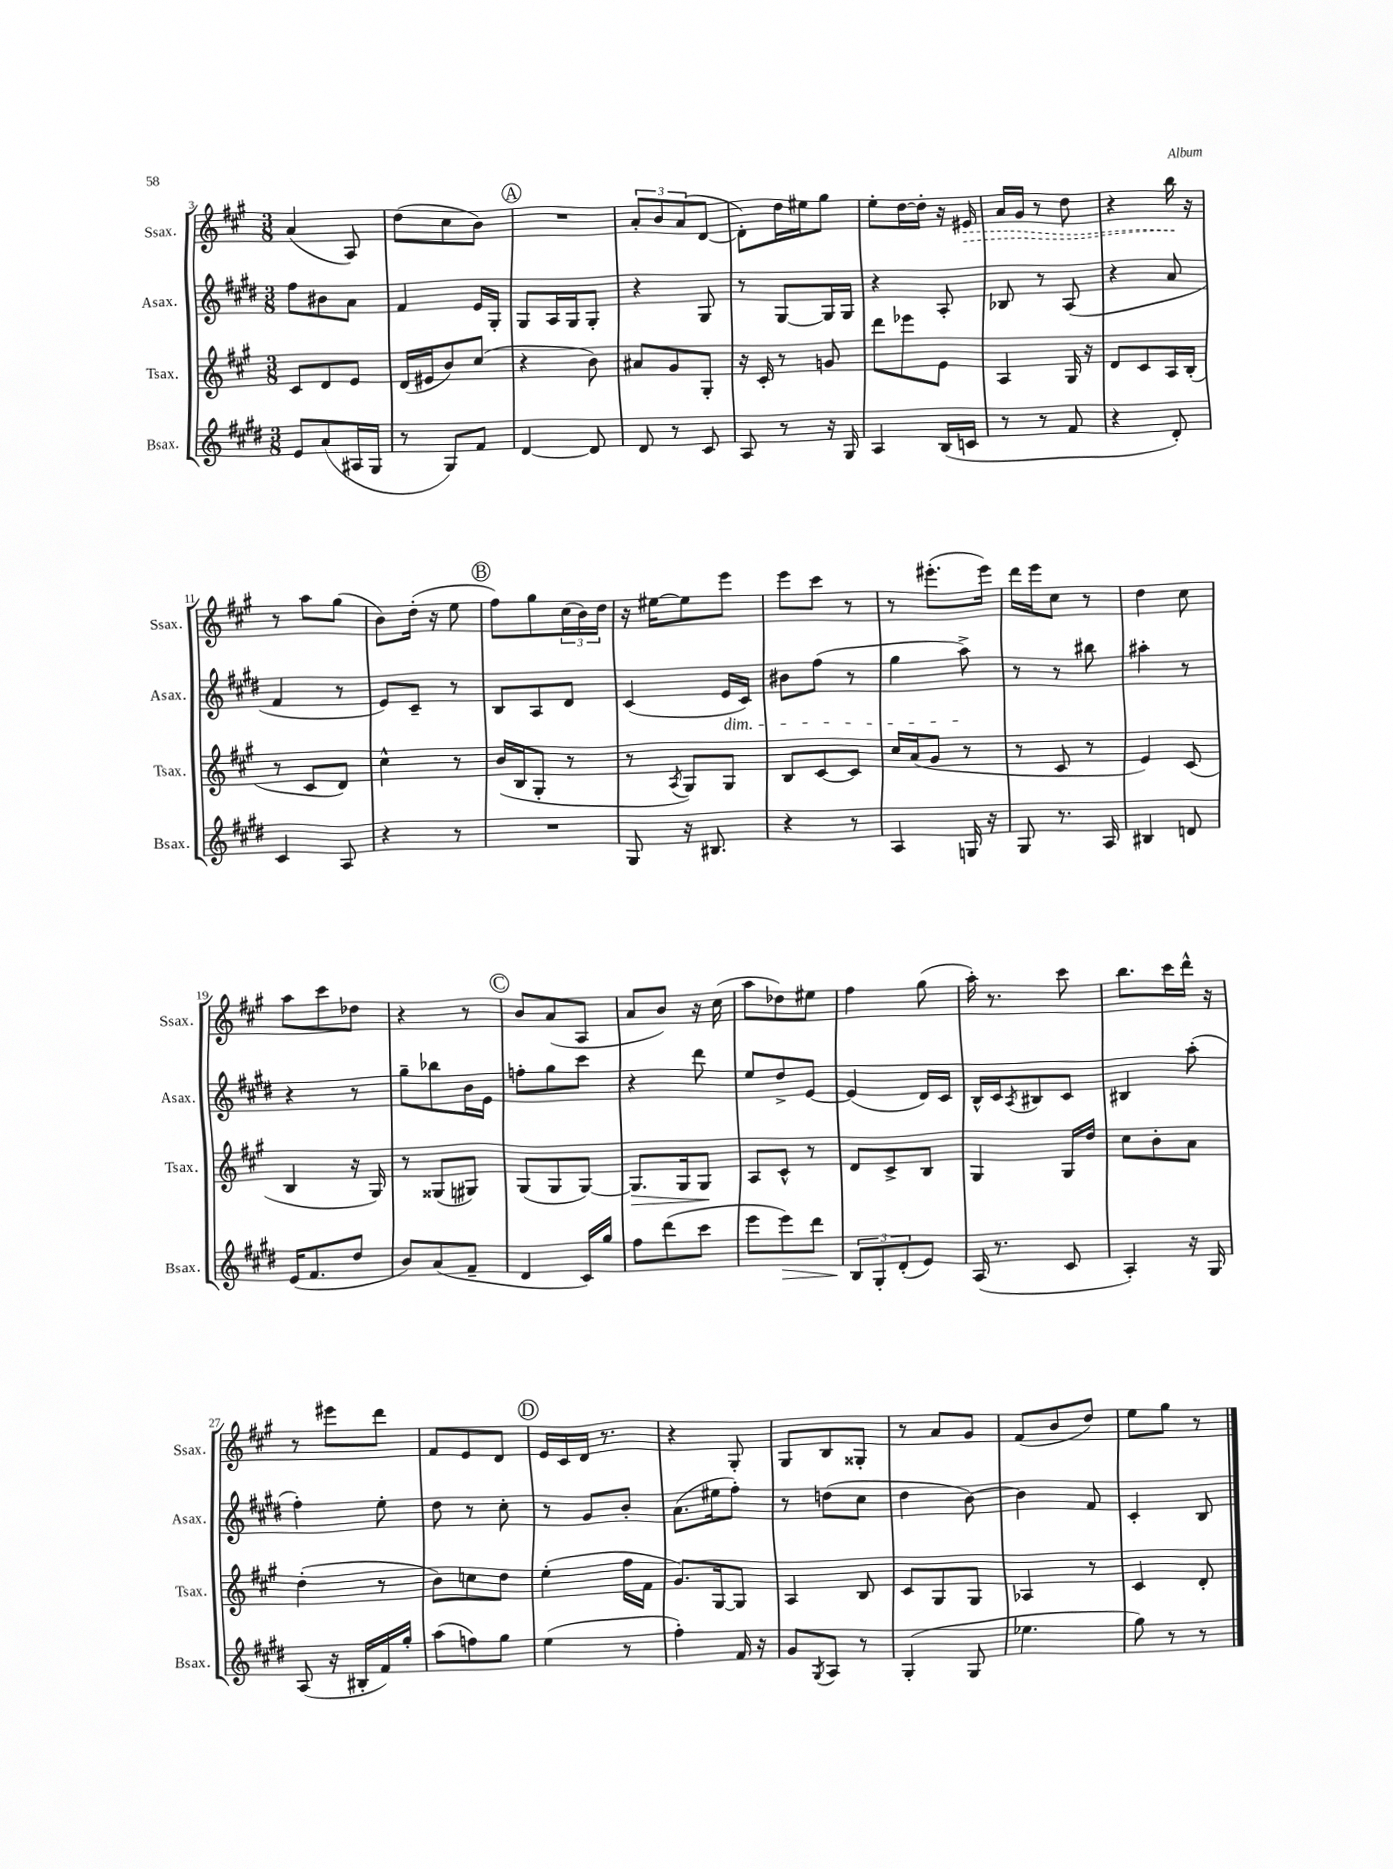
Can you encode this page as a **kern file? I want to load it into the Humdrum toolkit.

**kern	**dynam	**kern	**dynam	**kern	**kern	**dynam
*part4	*part4	*part3	*part3	*part2	*part1	*part1
*staff4	*staff4	*staff3	*staff3	*staff2	*staff1	*staff1
*I"Bsax.	*	*I"Tsax.	*	*I"Asax.	*I"Ssax.	*
*I'Bsax.	*	*I'Tsax.	*	*I'Asax.	*I'Ssax.	*
*clefG2	*	*clefG2	*	*clefG2	*clefG2	*
*k[f#c#g#d#]	*	*k[f#c#g#]	*	*k[f#c#g#d#]	*k[f#c#g#]	*
*M3/8	*	*M3/8	*	*M3/8	*M3/8	*
=3	=3	=3	=3	=3	=3	=3
8e/L	.	8c#/L	.	8ff#\L	(4a/	.
(8a/	.	8d/	.	8b#X\	.	.
16A#X/L	.	8e/J	.	8a\J	8A/)	.
16G#/JJ	.	.	.	.	.	.
=4	=4	=4	=4	=4	=4	=4
8r	.	(16d/LL	.	4f#/	(8dd\L	.
.	.	16e#X/J	.	.	.	.
8G#/L)	.	8b/)	.	.	8cc#\	.
8f#/J	.	(8cc#/J	.	16e/LL	8b\J)	.
.	.	.	.	16G#'/JJ	.	.
!!LO:REH:place=s1:t=A
=5	=5	=5	=5	=5	=5	=5
[4d#/	.	4r	.	8G#/L	4.r	.
.	.	.	.	16A/L	.	.
.	.	.	.	16G#/J	.	.
8d#/]	.	8b\)	.	8G#'/J	.	.
=6	=6	=6	=6	=6	=6	=6
8d#/	.	8a#X/L	.	4r	12a'/L	.
.	.	.	.	.	12b/	.
8r	.	8g#/	.	.	.	.
.	.	.	.	.	(12a/	.
8c#/	.	8G#'/J	.	8G#/	[8d/J	.
=7	=7	=7	=7	=7	=7	=7
8A/	.	16r	.	8r	8d'\L])	.
.	.	16c#'/	.	.	.	.
8r	.	8r	.	[8G#/L	16dd\L	.
.	.	.	.	.	16ee#X\J	.
16r	.	8gn/	.	16G#/L]	8gg#\J	.
16G#/	.	.	.	16G#/JJ	.	.
=8	=8	=8	=8	=8	=8	=8
4A/	.	8ddd\L	.	4r	8ee'\L	.
.	.	8eee-X\	.	.	[16dd\L	.
.	.	.	.	.	16dd'\JJ]	.
(16B/LL	.	8e\J	.	8A'/	16r	.
!	!	!	!	!	!	!LO:HP:b
16cn/JJ	.	.	.	.	16e#X/	>
=9	=9	=9	=9	=9	=9	=9
8r	.	4A/	.	8B-X/	16a/LL	.
.	.	.	.	.	16g#/JJ	.
8r	.	.	.	8r	8r	.
8f#/	.	16G#/	.	(8A/	8dd\	.
.	.	16r	.	.	.	.
=10	=10	=10	=10	=10	=10	=10
4r	.	8d/L	.	4r	4r	.
.	.	8c#/	.	.	.	.
8d#'/)	.	16A/L	.	8a/	16bb\	.
.	.	(16B'/JJ	.	.	16r	]
!!LO:LB:g=z
=11	=11	=11	=11	=11	=11	=11
4c#/	.	8r	.	4f#/	8r	.
.	.	8c#/L	.	.	8aa\L	.
8A/	.	8d/J)	.	8r	(8gg#\J	.
=12	=12	=12	=12	=12	=12	=12
4r	.	4cc#^^\	.	8e/L)	8b\L)	.
.	.	.	.	8c#~/J	(16dd'\Jk	.
.	.	.	.	.	16r	.
8r	.	8r	.	8r	8ee\	.
!!LO:REH:place=s1:t=B
=13	=13	=13	=13	=13	=13	=13
4.r	.	(16b/LL	.	8B/L	8ff#\L)	.
.	.	16B/J	.	.	.	.
.	.	8G#'/J	.	8A/	8gg#\	.
.	.	8r	.	8d#/J	(24cc#\L	.
.	.	.	.	.	24b\)	.
.	.	.	.	.	24dd\JJ	.
=14	=14	=14	=14	=14	=14	=14
8G#/	.	8r	.	(4c#/	16r	.
.	.	.	.	.	[16ee#X\KL	.
.	.	8qA/	.	.	.	.
16r	.	8G#/L)	.	.	8ee#\]	.
8.B#X/	.	.	.	.	.	.
!	!	!	!	!LO:TX:b:i:t=dim.	!	!
.	.	8G#/J	.	16e/LL	8eee\J	.
.	.	.	.	16c#/JJ)	.	.
=15	=15	=15	=15	=15	=15	=15
4r	.	8B/L	.	8b#X\L	8eee\L	.
.	.	[8c#/	.	(8ff#\J	8ccc#\J	.
8r	.	8c#/J]	.	8r	8r	.
=16	=16	=16	=16	=16	=16	=16
4A/	.	16cc#/LL	.	4gg#\	8r	.
.	.	(16a/J	.	.	.	.
.	.	8g#/J	.	.	(8.eee#X'\L	.
16Gn/	.	8r	.	8aa^\)	.	.
16r	.	.	.	.	16eee#\Jk)	.
=17	=17	=17	=17	=17	=17	=17
8G#/	.	8r	.	8r	16ddd\LL	.
.	.	.	.	.	16eee\J	.
8.r	.	8c#/	.	8r	8cc#\J	.
.	.	8r	.	8bb#X\	8r	.
16A/	.	.	.	.	.	.
=18	=18	=18	=18	=18	=18	=18
4B#X/	.	4e/)	.	4aa#X'\	4dd\	.
8dn/	.	(8c#/	.	8r	8cc#\	.
!!LO:LB:g=z
=19	=19	=19	=19	=19	=19	=19
(16e/KL	.	4B/	.	4r	8aa\L	.
8.f#/	.	.	.	.	.	.
.	.	.	.	.	8ccc#\	.
8dd#/J	.	16r	.	8r	8dd-X\J	.
.	.	16G#/)	.	.	.	.
=20	=20	=20	=20	=20	=20	=20
8b/L)	.	8r	.	8gg#~\L	4r	.
(8a/	.	(8G##X/L	.	8bb-X\	.	.
8f#~/J	.	8G#X/J)	.	16b\L	8r	.
.	.	.	.	16e\JJ	.	.
!!LO:REH:place=s1:t=C
=21	=21	=21	=21	=21	=21	=21
4d#/	.	(8G#/L	.	8ffn'\L	8b/L	.
.	.	8G#/	.	8gg#\	(8a/	.
16c#/LL)	.	[8G#/J)	.	8ccc#\J	8A/J	.
16gg#/JJ	.	.	.	.	.	.
=22	=22	=22	=22	=22	=22	=22
!	!	!	!LO:HP:b	!	!	!
8ff#\L	.	8.G#/L]	>	4r	8a/L	.
(8ddd#\	.	.	.	.	8b/J)	.
.	.	16G#/k	.	.	.	.
8ccc#\J	.	8G#/J	.	8ddd#\	16r	.
.	.	.	.	.	(16cc#\	.
.	.	.	]	.	.	.
=23	=23	=23	=23	=23	=23	=23
8eee\L	.	8A/L	.	8ee/L	8aa\L	.
!	!LO:HP:b	!	!	!	!	!
8eee\)	>	8c#^^/J	.	8dd#^/	8dd-X\)	.
8ddd#\J	.	8r	.	[8e/J	8ee#X\J	.
=24	=24	=24	=24	=24	=24	=24
12B/L	.	8d/L	.	(4e/]	4ff#\	.
12G#'/	]	.	.	.	.	.
.	.	8c#^/	.	.	.	.
(12d#'/	.	.	.	.	.	.
8e/J)	.	8B/J	.	16d#/LL)	(8gg#\	.
.	.	.	.	16c#/JJ	.	.
=25	=25	=25	=25	=25	=25	=25
(16A/	.	4G#/	.	16B^^/LL	16aa'\)	.
8.r	.	.	.	16c#/J	8.r	.
.	.	.	.	8qA/	.	.
.	.	.	.	8B#X/	.	.
8c#/	.	16G#/LL	.	8c#/J	8ccc#\	.
.	.	16dd/JJ	.	.	.	.
=26	=26	=26	=26	=26	=26	=26
4A'/)	.	8cc#\L	.	4B#X/	8.bb\L	.
.	.	8b'\	.	.	.	.
.	.	.	.	.	16ccc#\L	.
16r	.	8a\J	.	(8aa'\	16ddd^^\JJ	.
16G#/	.	.	.	.	16r	.
!!LO:LB:g=z
=27	=27	=27	=27	=27	=27	=27
(8A/	.	(4dd'\	.	4ff#'\)	8r	.
16r	.	.	.	.	8eee#X\L	.
16B#X'/LL	.	.	.	.	.	.
16f#/)	.	8r	.	8ee'\	8ddd\J	.
16gg#'/JJ	.	.	.	.	.	.
=28	=28	=28	=28	=28	=28	=28
(8aa\L	.	8b\L)	.	8dd#\	8f#/L	.
8ffn\)	.	8ccn\	.	8r	8e/	.
8gg#\J	.	8dd\J	.	8cc#'\	8d/J	.
!!LO:REH:place=s1:t=D
=29	=29	=29	=29	=29	=29	=29
(4ee\	.	(4ee'\	.	8r	16e/LL	.
.	.	.	.	.	16c#/	.
.	.	.	.	8g#/L	16d/JJ	.
.	.	.	.	.	8.r	.
8r	.	16ff#\LL	.	8b'/J	.	.
.	.	16f#\JJ	.	.	.	.
=30	=30	=30	=30	=30	=30	=30
4ff#'\)	.	8.g#/L)	.	(8.a\L	4r	.
.	.	[16G#/k	.	16ee#X\k	.	.
16f#/	.	8G#/J]	.	8ff#'\J)	8G#'/	.
16r	.	.	.	.	.	.
=31	=31	=31	=31	=31	=31	=31
8g#/L	.	4A/	.	8r	8G#/L	.
8qG#/	.	.	.	.	.	.
8A/J	.	.	.	(8ddn\L	8B/	.
8r	.	8B/	.	8cc#\J	8G##X'/J	.
=32	=32	=32	=32	=32	=32	=32
(4G#'/	.	8c#/L	.	4dd#\	8r	.
.	.	8G#/	.	.	8a/L	.
8G#/	.	8G#/J	.	[8b\)	8g#/J	.
=33	=33	=33	=33	=33	=33	=33
4.ee-X\	.	4A-X/	.	4b\]	(8f#/L	.
.	.	.	.	.	8b/	.
.	.	8r	.	8f#/	8dd/J)	.
=34	=34	=34	=34	=34	=34	=34
8gg#\)	.	4c#/	.	4c#'/	8ee\L	.
8r	.	.	.	.	8gg#\J	.
8r	.	8d'/	.	8B/	8r	.
==	==	==	==	==	==	==
*-	*-	*-	*-	*-	*-	*-
